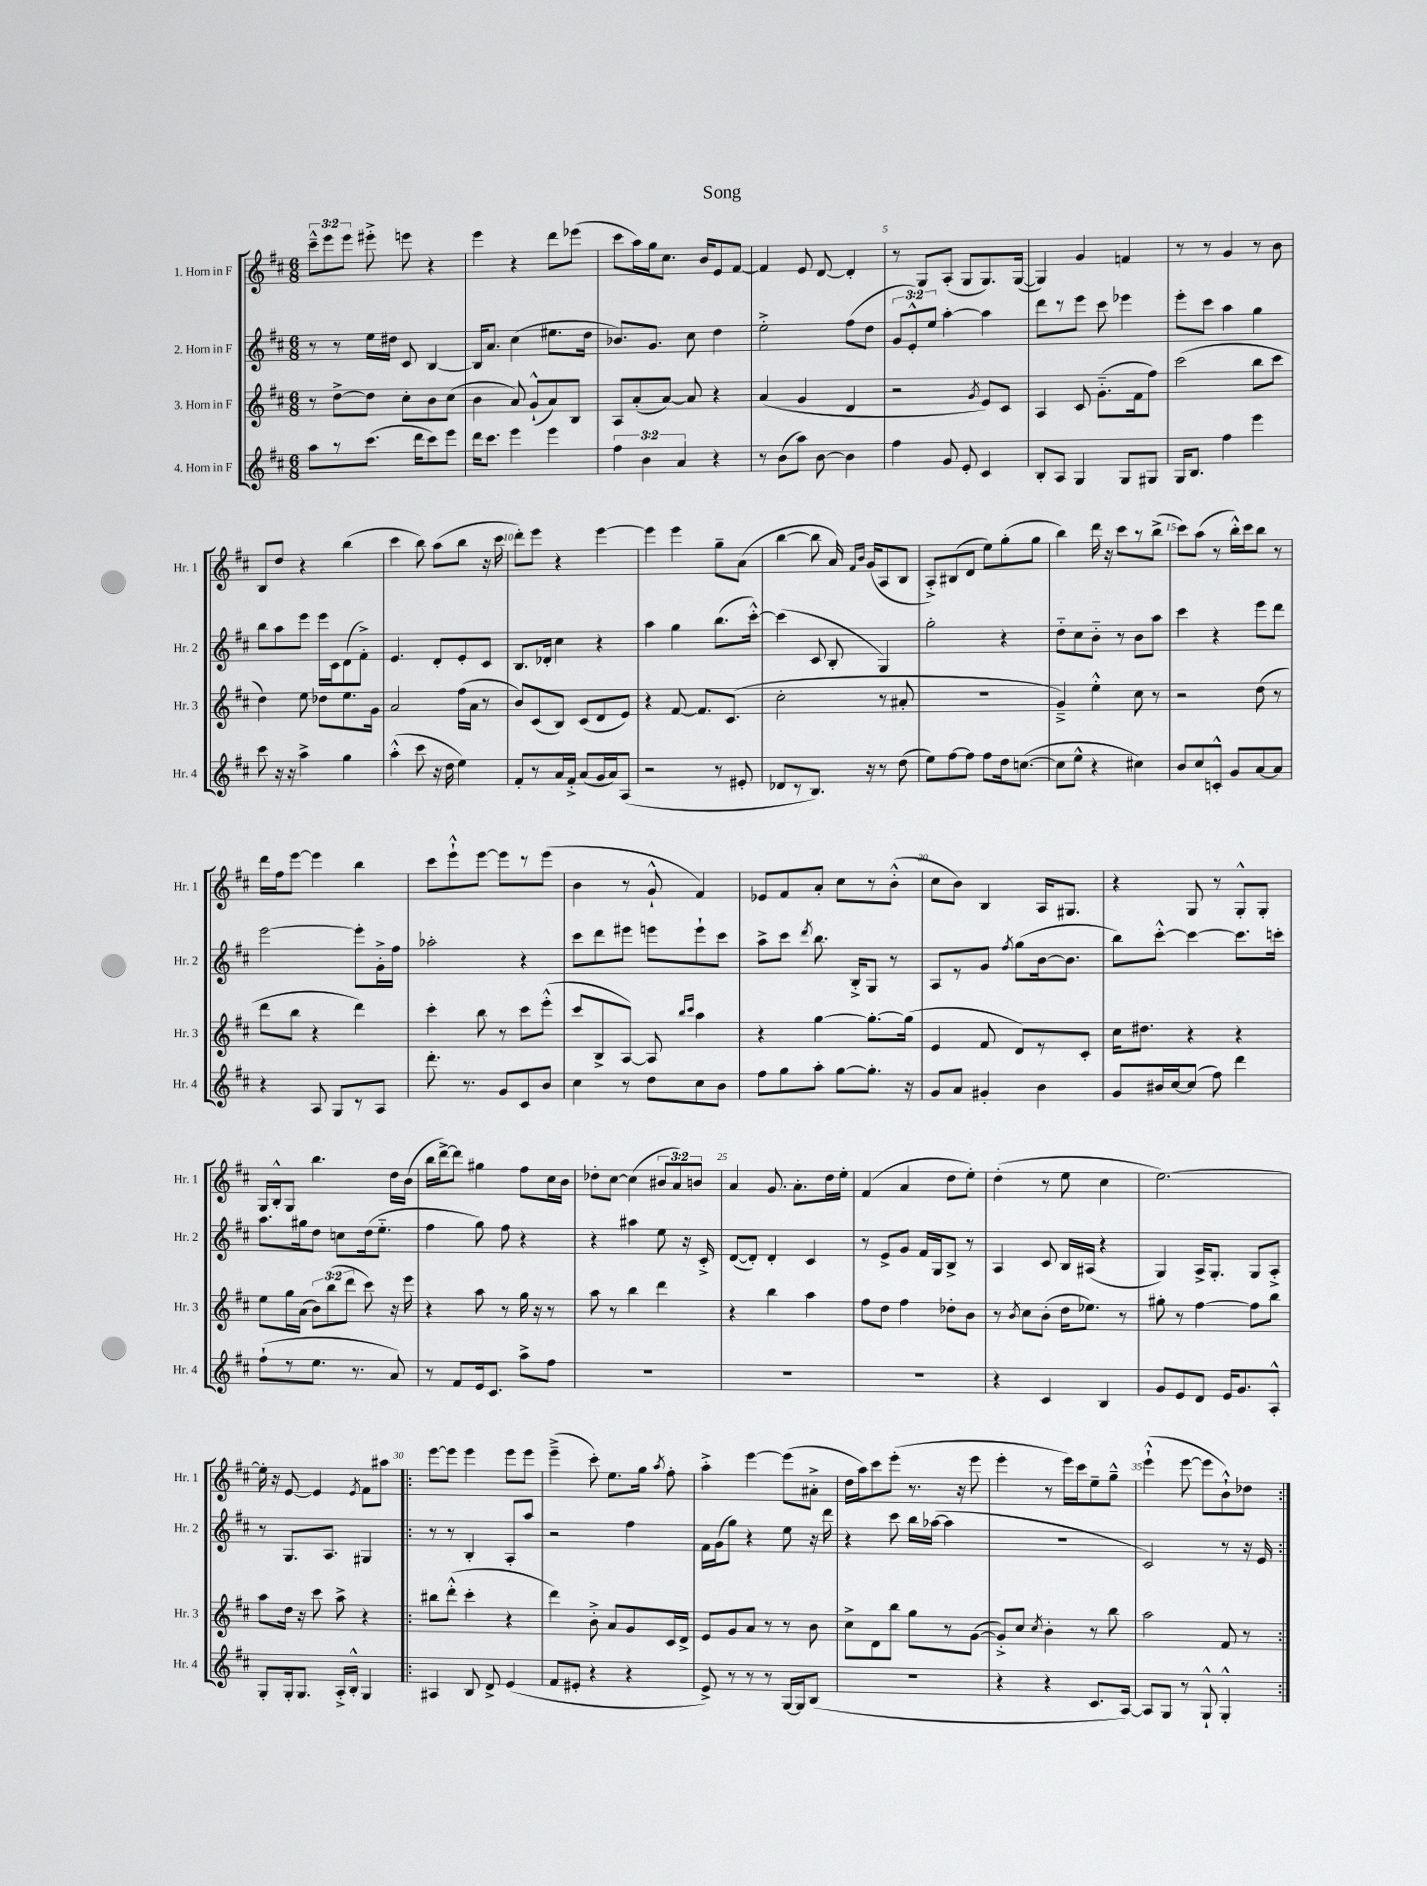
\header { title = "Song" }
<<
\new StaffGroup <<
\new Staff = "s0" \with { instrumentName = "1. Horn in F" shortInstrumentName = "Hr. 1" } {
    \clef treble \key d \major \numericTimeSignature \time 6/8 \override Staff.TupletNumber.text = #tuplet-number::calc-fraction-text
    \autoBeamOff \tuplet 3/2 { cis'''8[---^ e'''8 e'''8] } eis'''8-.-> e'''8 r4 |
    e'''4 r4 d'''8[ ees'''8]( |
    cis'''8[ a''16) g''16 cis''8.] b'16[ e'8 fis'8]~ |
    fis'4 e'8 d'8~ d'4-. |
    r8 g8[ a8]-.( g8[ g8.) g16]~( |
    g4) g'4 f'4 |
    r8 r8 g'4 r8 b'8 |
    b8[ d''8] r4 b''4( |
    cis'''4 b''8) a''8[( b''8] r16 cis'''16 |
    d'''8[-.) e'''8] r4 e'''4~ |
    e'''4 e'''4 g''8[-- a'8]( |
    b''4~ b''8 a'16) \grace { fis'16[ b'16] } g'16[( a8 b8] |
    a8[-.->) bis8( d'8] e''8[) g''8-.( g''8] |
    b''4) d'''16 r16 cis'''8[ r8 b''8]->( |
    cis'''8[) a''8]( r8 b''16[-.-^) cis'''16 b''8] r8 |
    d'''16[ fis''16 e'''8]~ e'''4 b''4 |
    cis'''8[ e'''8-!-^ e'''8]~ e'''8[ r8 e'''8]( |
    b'4 r8 g'8-!-^ fis'4) |
    ees'8[ fis'8 a'8]-. cis''8[ r8 b'8]-.-^( |
    cis''8[ b'8]) b4 a16[ gis8.] |
    r4 g8 r8 g8[-.-^ g8]-. |
    g16[ b16-.-^ g8] b''4. d''16[ b'16]( |
    b''16[ d'''16~->) d'''8] gis''4 fis''8[ cis''16 b'16] |
    des''8[-. cis''8]~ cis''4( \tuplet 3/2 { bis'8[ a'8) b'8] } |
    a'4 g'8. a'8.[-. d''16 e''16]-. |
    fis'4( a'4 d''8[ e''8]-.) |
    d''4-.( r8 e''8 cis''4 |
    e''2.~) |
    e''16-. r16 e'8~ e'4 \acciaccatura { e'8 } fis'8[ ais''8] |
    \repeat volta 2 { e'''8[~ e'''8] e'''4 e'''8[ e'''8] |
    e'''4--->( cis'''8-.) e''8.[ g''16] \acciaccatura { a''8 } fis''8-. |
    a''4-.-> e'''4~ e'''8[( ais'8]-.-> |
    d''16[ a''16) cis'''8 e'''8]-.( r8. r16 e'''8 |
    e'''4-. r8 e'''16[) cis'''16 e''8-- g''8]---^ |
    e'''4-!-^( e'''8~ e'''8[ b'8-!-^) des''8] | }
}
\new Staff = "s1" \with { instrumentName = "2. Horn in F" shortInstrumentName = "Hr. 2" } {
    \clef treble \key d \major \numericTimeSignature \time 6/8 \override Staff.TupletNumber.text = #tuplet-number::calc-fraction-text
    \autoBeamOff r8 r8 e''16[ dis''16] cis'8 b4~ |
    b16[ a'8.] cis''4( eis''8.[ d''16] |
    bes'8.[) g'8.] cis''8 d''4 |
    e''2-.-> fis''8[( d''8] |
    \tuplet 3/2 { g'8[ e'8-.-^) e''8] } a''4~-. a''4 |
    d'''8[ r8 e'''8] cis'''8 ees'''4 |
    e'''8[-. cis'''8] a''4 g''4 |
    b''8[ a''8 e'''8] e'''16[ cis'16 d'8( fis'8]-.->) |
    e'4. d'8[-. e'8-. cis'8] |
    b8.[ des'16]-. cis''4 r4 |
    a''4 g''4 b''8.[( cis'''16]~-.-^) |
    cis'''4( cis'8 b8-. g4) |
    g''2-. r4 |
    d''8[-_ cis''8 b'8]-_ r8 b'8[ a''8] |
    cis'''4 r4 e'''8[ d'''8] |
    e'''2~ e'''8[-. g'16-.-> fis''16] |
    aes''2-. r4 |
    cis'''8[ d'''8 eis'''8] e'''8[ e'''8-! cis'''8] |
    a''8[-> cis'''8] \acciaccatura { d'''8 } b''8. b16[-.-> g8] r8 |
    a8[ r8 g'8] \acciaccatura { fis''8 } g''8[( b'16~ b'8.] |
    b''8[) cis'''8]~-.-^ cis'''4~ cis'''8.[ c'''16]-. |
    a''8.[ gis''16 d''8] c''8[ d''16( e''8.]-_ |
    fis''4 g''8) fis''8 r4 |
    r4 ais''4 e''8 r16 cis'16-.-> |
    d'8[~( d'8]-.) d'4-. cis'4 |
    r8 e'8[-> g'8] fis'16[ g16 b8]-> r8 |
    a4 cis'8 b16[ ais16]( r4 |
    g4) a16[-> g8.]-. g8[ a8]-.-> |
    r8 g8.[ a8.] gis4 |
    \repeat volta 2 { r8 r8 b4-. a8[-. a''8] |
    r2 fis''4 |
    fis'16[ g'16( g''8]) r4 e''8 r16 d'''16 |
    r4 cis'''8 b''16[ aes''16]~( aes''4 |
    R2. |
    cis'2) r8 r16 e'16 | }
}
\new Staff = "s2" \with { instrumentName = "3. Horn in F" shortInstrumentName = "Hr. 3" } {
    \clef treble \key d \major \numericTimeSignature \time 6/8 \override Staff.TupletNumber.text = #tuplet-number::calc-fraction-text
    \autoBeamOff r8 d''8[~-> d''8] cis''8[-. b'8 cis''8]( |
    b'4 a'8) g'8[-!-^( a'8) b8] |
    a8[ a'8-.( a'8]~) a'8 r4 |
    a'4( g'4 d'4 |
    r2 \acciaccatura { g'8 } e'8[) cis'8] |
    a4 cis'8 g'8.[-_( fis'16 fis''8]) |
    cis'''2( b''8[ cis'''8] |
    d''4) e''8 des''8[ e''8. g'16] |
    a'2 fis''16[( a'16] r8 |
    b'8[) cis'8( b8]) cis'8[( d'8 e'8]) |
    r4 fis'8~ fis'8.[ cis'8.]( |
    cis''2-. r8 ais'8-. |
    R2. |
    g'4--->) e''4-.-^ cis''8 r8 |
    r2 d''8( r8 |
    d'''8[ b''8] r4 d'''4) |
    cis'''4-. b''8 r8 cis'''8[ e'''8]-.-^( |
    cis'''8[ b8-> a8]~) a8 \grace { b''16[ cis'''16] } a''4 |
    r4 g''4~ g''8.[~-. g''16]( |
    e'4 fis'8 d'8[) r8 cis'8]-. |
    cis''16[ dis''8.] r4 r4 |
    e''8[ g''16 a'16]( \tuplet 3/2 { b'8[) b''8( d'''8] } cis'''8) r16 e'''16 |
    r4 a''8 r8 g''16 r16 r8 |
    a''8 r8 b''4 d'''4 |
    r4 b''4 a''4 |
    fis''8[ d''8] fis''4 des''8[-. b'8] |
    r8 \acciaccatura { b'8 } cis''8[ b'8]-.( d''16[ ees''8.]) r8 |
    gis''8-. r8 fis''4~ fis''8[ b''8] |
    a''8[ d''16] r16 cis'''8 a''8-> r4 |
    \repeat volta 2 { bis''8[ d'''8]-.-^( cis'''4-. r4 |
    d'''4) b'8-.-> a'8[ g'8 cis'16 d'16]-> |
    e'8[ g'8 a'8] r8 r8 b'8 |
    cis''8[-> d'8 b''8] g''8[ r8 g'8]~( |
    g'8[-.->) cis''8] \acciaccatura { cis''8 } b'4-. r8 b''8 |
    a''2 fis'8 r8 | }
}
\new Staff = "s3" \with { instrumentName = "4. Horn in F" shortInstrumentName = "Hr. 4" } {
    \clef treble \key d \major \numericTimeSignature \time 6/8 \override Staff.TupletNumber.text = #tuplet-number::calc-fraction-text
    \autoBeamOff a''8[ r8 cis'''8.]( d'''16[ cis'''8) e'''8] |
    d'''16[ cis'''8.] e'''4 e'''4 |
    \tuplet 3/2 { fis''4 b'4 a'4 } r4 |
    r8 b'8[( a''8]) b'8~ b'4 |
    fis''4 g'8 e'8-. cis'4 |
    b8[-. a8] g4 g8[ gis8] |
    g16[ b8.] fis''4 e'''4 |
    cis'''8 r16 r16 a''4-> g''4 |
    a''4-.-^( cis'''8 r16 d''16 e''4) |
    fis'8[-. r8 a'16 fis'16]-.-> a'8[( g'16 a'16) a8]( |
    r2 r8 eis'8-. |
    des'8[ r8 b8.]) r16 r8 d''8( |
    e''8[) fis''8~ fis''8] fis''8[ d''16 c''8.]~( |
    c''8[ e''8]-^ r4 cis''4) |
    b'8[ cis''8 c'8]-.-^ g'8[ a'8~ a'8] |
    r4 a8 g8[ r8 a8] |
    d'''8.-. r8. g'8[ cis'8 b'8] |
    cis''4 r8 d''8[ cis''8 b'8] |
    fis''8[ g''8 a''8]-. g''8[~ g''8.]-. r16 |
    g'8[ a'8] gis'4-. b'4 |
    g'8[ bis'16 cis''16~ cis''8]( fis''8) d'''4 |
    fis''8[-!( r8 e''8.] r8. a'8) |
    r8 fis'8[ e'16 cis'8.] a''8[-> fis''8] |
    R2. |
    R2. |
    R2. |
    r4 cis'4 b4 |
    g'8[ e'8 d'8] e'16[ g'8. a8]-.-^ |
    g8[-. g16-. g8.] a16[-.-> b16]-.-^ g4 |
    \repeat volta 2 { ais4 b8 d'8-> e'4( |
    fis'8[ eis'8]-. r4 r4 |
    e'8->) r8 r8 r8 g16[~ g16 b8]( |
    R2. |
    r4 r4 cis'8.[ a16]~) |
    a8[ g8] r8 g8-!-^ g4-.-^ | }
}
>>
>>
\layout { \context { \Score \override BarNumber.break-visibility = ##(#f #t #t) barNumberVisibility = #(every-nth-bar-number-visible 5) } }
